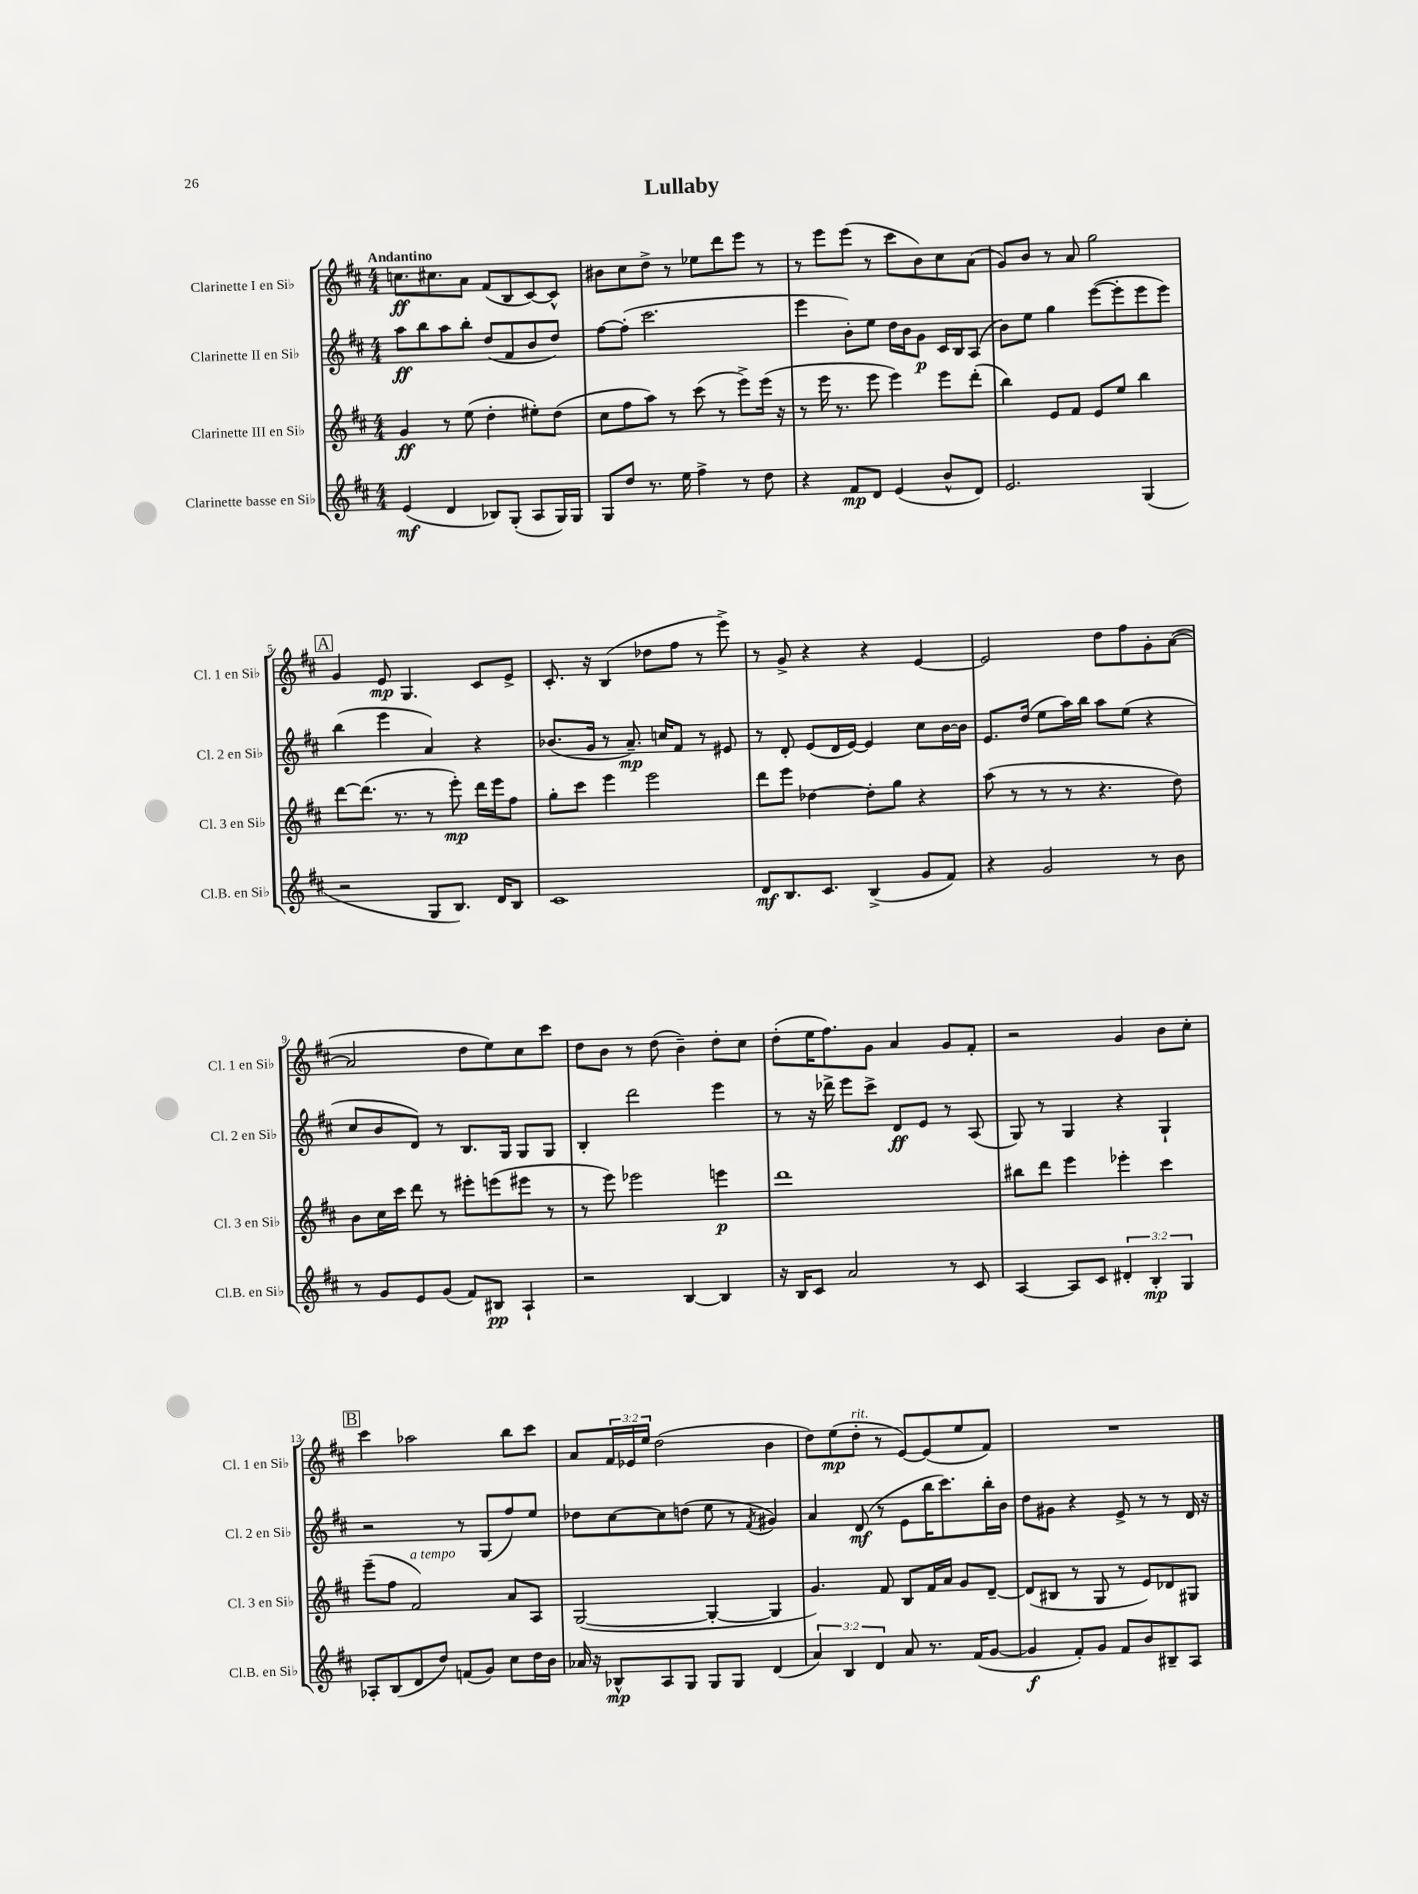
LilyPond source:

\header { title = "Lullaby" }
<<
\new StaffGroup <<
\new Staff = "s0" \with { instrumentName = "Clarinette I en Sib" shortInstrumentName = "Cl. 1 en Sib" } {
    \clef treble \key d \major \numericTimeSignature \time 4/4 \override Staff.TupletNumber.text = #tuplet-number::calc-fraction-text \tempo "Andantino"
    c''8.\ff cis''8. a'8 fis'8( b8 cis'8~) cis'8-^ |
    bis'8 cis''8 d''8-> r8 ees''8 d'''8 e'''8 r8 |
    r8 e'''8 e'''8( r8 cis'''8 b'8) cis''8 a'8( |
    g'8) b'8 r8 a'8 g''2 |
    \mark \markup { \box "A" } g'4 e'8\mp g4. cis'8 e'8-> |
    cis'8.-. r16 b4( des''8 fis''8 r8 e'''8->) |
    r8 g'8-> r4 r4 e'4~ |
    e'2 d''8 fis''8 g'8-. a'8~( |
    a'2 d''8 e''8) cis''8 cis'''8 |
    d''8 b'8 r8 d''8( b'4--) d''8-. cis''8 |
    d''8-.( e''16 fis''8.) g'8 a'4 g'8 fis'8-. |
    r2 g'4 b'8 cis''8-. |
    \mark \markup { \box "B" } cis'''4 aes''2 b''8 cis'''8 |
    a'8 \tuplet 3/2 { fis'16 ees'16 e''16 } d''2( b'4 |
    d''8) e''8\mp( d''8-.^\markup { \italic "rit." } r8 e'8~) e'8( e''8 fis'8) |
    R1 \bar "|." |
}
\new Staff = "s1" \with { instrumentName = "Clarinette II en Sib" shortInstrumentName = "Cl. 2 en Sib" } {
    \clef treble \key d \major \numericTimeSignature \time 4/4
    a''8\ff b''8 a''8 b''8-. d''8( fis'8 b'8 d''8) |
    fis''8~ fis''8-.( cis'''2. |
    e'''4 b'8-.) e''8 d''16 b'16 g'8\p cis'16 b16 a8( |
    b'8) e''8 g''4 e'''8~( e'''8-. e'''8 e'''8) |
    \mark \markup { \box "A" } b''4( e'''4 a'4) r4 |
    bes'8.( g'16 r8 a'8.--\mp) c''16 fis'8 r8 eis'8 |
    r8 d'8-. e'8( d'16 e'16~) e'4 cis''8 b'16~ b'16 |
    e'8. d''16( e''8 a''16) b''16 a''8 e''8( r4 |
    cis''8 b'8 d'8) r8 b8. g16 g8 g8 |
    b4-. d'''2 e'''4 |
    r8 r16 des'''16-> e'''8 cis'''8-> d'8\ff e'8 r8 a8( |
    g8) r8 g4 r4 g4-! |
    \mark \markup { \box "B" } r2 r8 g8( fis''8) e''8 |
    des''8 cis''8~ cis''8 d''8( e''8 r8 \acciaccatura { fis'8 } gis'4) |
    a'4 d'8\mf( r8 e'8 b''16 cis'''8.) b''16-. b'16 |
    d''8 gis'8 r4 e'8-> r8 r8 d'16 r16 \bar "|." |
}
\new Staff = "s2" \with { instrumentName = "Clarinette III en Sib" shortInstrumentName = "Cl. 3 en Sib" } {
    \clef treble \key d \major \numericTimeSignature \time 4/4
    g'4\ff r8 e''8( d''4-. eis''8-.) d''8( |
    cis''8 fis''8 a''8) r8 cis'''8( r8 e'''8->) e'''16( r16 |
    r8 e'''16 r8. e'''8 e'''4) e'''8 d'''8-.( |
    b''4) e'8 fis'8 e'8 e''8 b''4 |
    \mark \markup { \box "A" } d'''8~ d'''8.( r8. r8 e'''8-.\mp) d'''16 e'''16 fis''8 |
    g''8-. cis'''8 e'''4 e'''2 |
    d'''8 e'''8 des''4~ des''8-. g''8 r4 |
    a''8( r8 r8 r8 r4. d''8) |
    b'8 cis''16 cis'''16 d'''8 r8 eis'''8-. e'''8( eis'''8 r8 |
    r8 e'''8) ees'''2 e'''4\p |
    d'''1 |
    bis''8 d'''8 e'''4 ees'''4-. cis'''4 |
    \mark \markup { \box "B" } e'''8--( fis''8 fis'2^\markup { \italic "a tempo" }) a'8 a8 |
    g2~( g4~-. g4 |
    g'4.) fis'8 b8 fis'16 a'16 g'8 d'8~-- |
    d'8( bis8 r8 g8 r8 e'8) des'8 gis8 \bar "|." |
}
\new Staff = "s3" \with { instrumentName = "Clarinette basse en Sib" shortInstrumentName = "Cl.B. en Sib" } {
    \clef treble \key d \major \numericTimeSignature \time 4/4 \override Staff.TupletNumber.text = #tuplet-number::calc-fraction-text
    e'4\mf( d'4 bes8) g8-.( a8 g16) g16 |
    g8 d''8 r8. e''16 fis''4-> r8 d''8 |
    r4 fis'8\mp d'8 e'4( b'8-^ d'8) |
    e'2. g4( |
    \mark \markup { \box "A" } r2 g8 b8.) d'16 b8 |
    cis'1 |
    d'8\mf b8. cis'8. b4->( g'8 fis'8) |
    r4 g'2 r8 b'8 |
    r8 g'8 e'8 g'8( fis'8) bis8\pp a4-! |
    r2 b4~ b4 |
    r16 b16 cis'8 a'2 r8 cis'8 |
    a4~ a8 cis'8 \tuplet 3/2 { dis'4-. b4-.\mp g4 } |
    \mark \markup { \box "B" } aes8-. b8( d'8 d''8) f'8( g'8) cis''8 d''16 b'16 |
    aes'16 r16 bes8-^\mp a8 g8 g8 g8 d'4( |
    \tuplet 3/2 { a'4) b4 d'4 } a'8 r8. fis'16( g'8~ |
    g'4\f fis'8-.) g'8 fis'8 b'8 bis8-- a8 \bar "|." |
}
>>
>>
